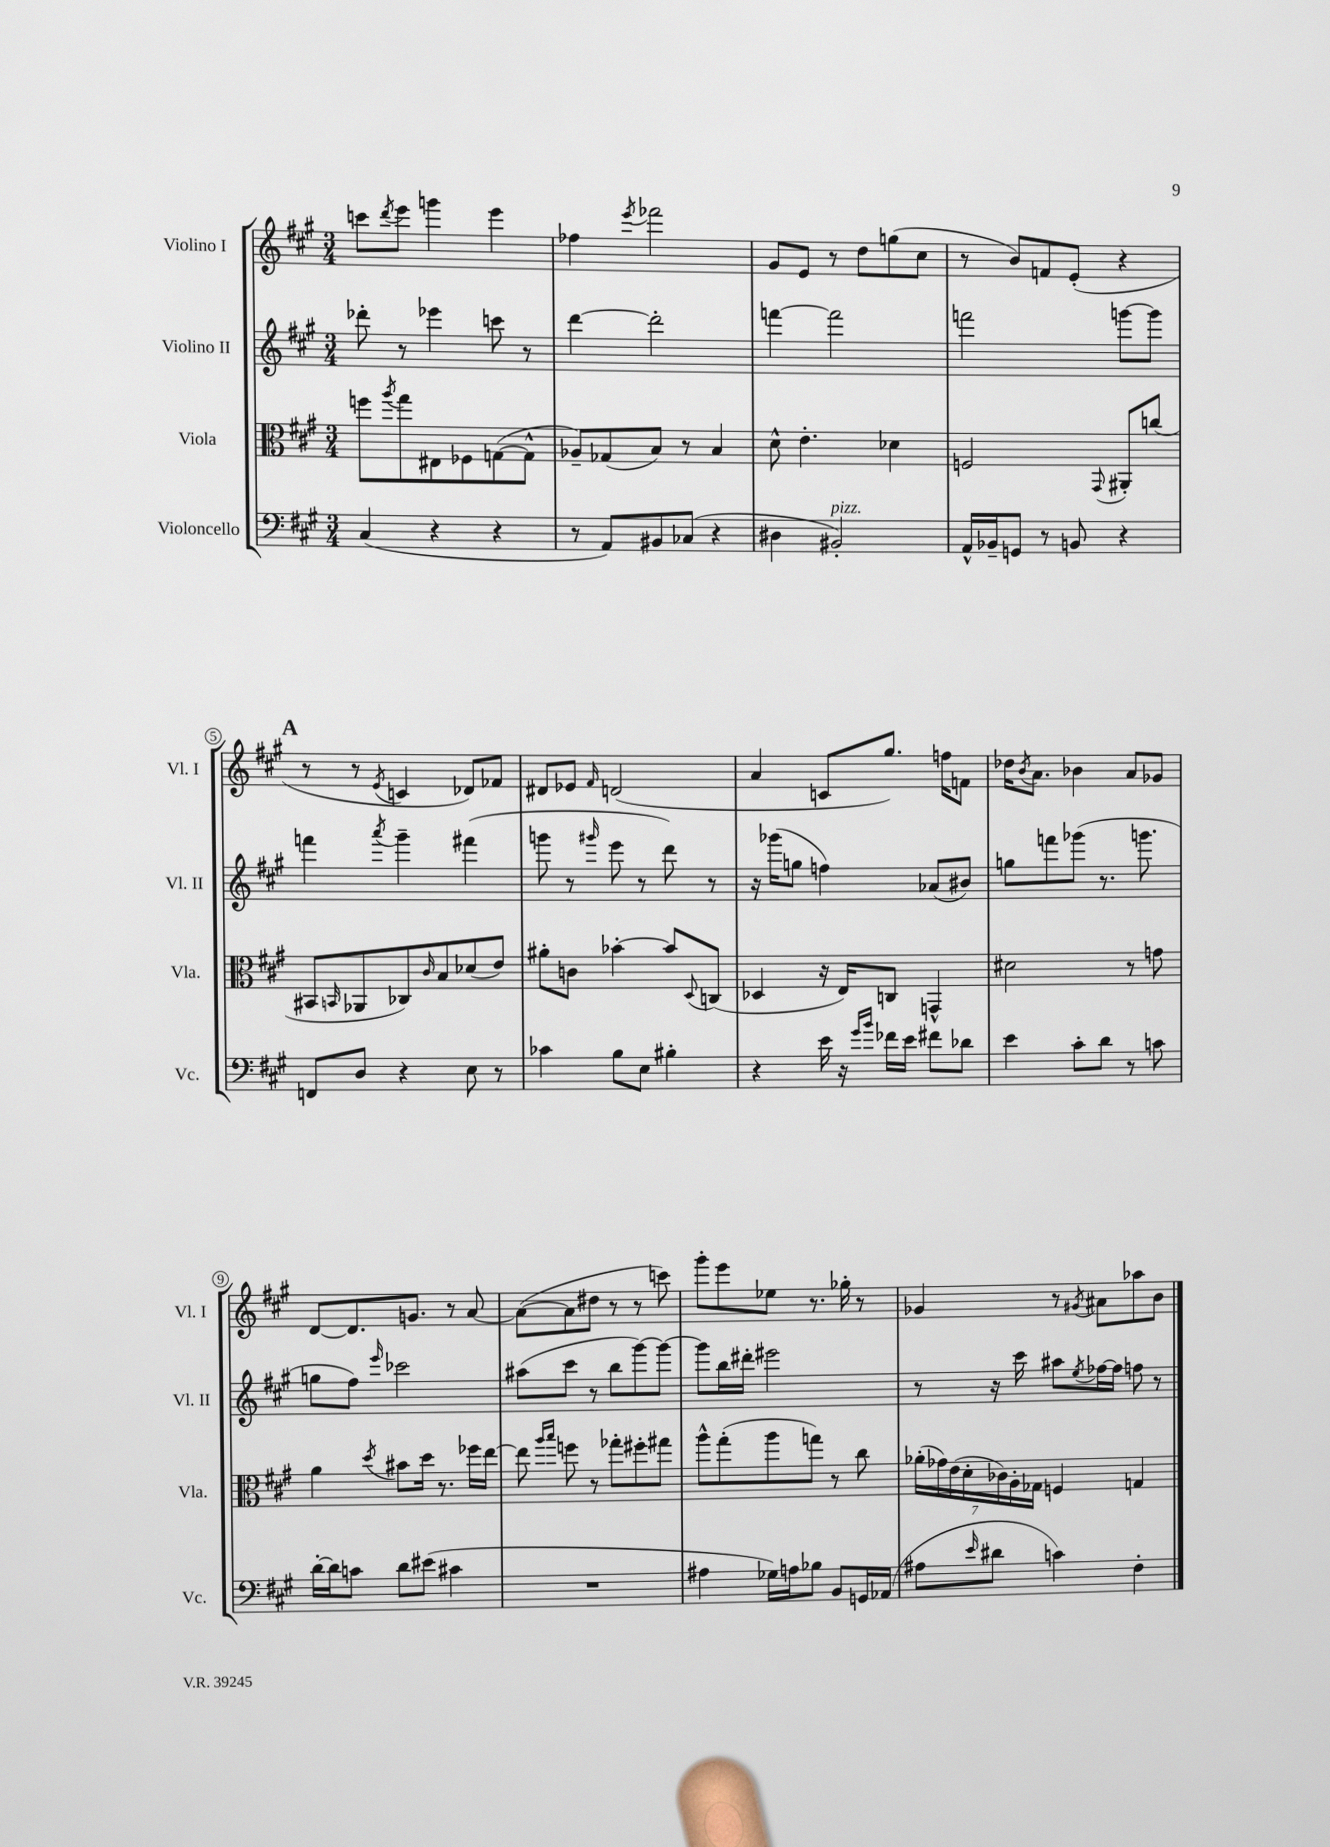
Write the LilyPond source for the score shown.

<<
\new StaffGroup <<
\new Staff = "s0" \with { instrumentName = "Violino I" shortInstrumentName = "Vl. I" } {
    \clef treble \key a \major \numericTimeSignature \time 3/4
    c'''8 \acciaccatura { d'''8 } e'''8 g'''4 e'''4 |
    fes''4 \acciaccatura { e'''8 } fes'''2 |
    gis'8 e'8 r8 d''8 g''8( cis''8 |
    r8 b'8) f'8 e'8-.( r4 |
    \mark \markup { \bold "A" } r8 r8 \acciaccatura { e'8 } c'4 des'8) fes'8 |
    dis'8 ees'8 \grace { fis'16 } d'2( |
    a'4 c'8 gis''8.) f''16 f'8 |
    des''16 \acciaccatura { b'8 } a'8. bes'4 a'8 ges'8 |
    d'8~ d'8. g'8. r8 a'8~ |
    a'8~( a'8 dis''8 r8 r8 c'''8) |
    gis'''8-. e'''8 ees''8 r8. ges''16-. r8 |
    ges'4 r8 \acciaccatura { gis'8 } ais'8 aes''8 b'8 \bar "|." |
}
\new Staff = "s1" \with { instrumentName = "Violino II" shortInstrumentName = "Vl. II" } {
    \clef treble \key a \major \numericTimeSignature \time 3/4
    des'''8-. r8 ees'''4 c'''8 r8 |
    d'''4~ d'''2-. |
    f'''4~ f'''2 |
    f'''2 g'''8~ g'''8 |
    \mark \markup { \bold "A" } f'''4 \acciaccatura { a'''8 } gis'''4-- fis'''4( |
    g'''8 r8 \grace { gis'''16 } e'''8 r8 d'''8) r8 |
    r16 ges'''16( g''8 f''4) aes'8( bis'8) |
    g''8 f'''8 ges'''8( r8. g'''8. |
    g''8 fis''8) \grace { e'''16 } ces'''2 |
    ais''8( cis'''8 r8 b''8 gis'''8~) gis'''8~ |
    gis'''8 b''16 dis'''16-. eis'''2 |
    r8 r16 cis'''16 ais''8 \acciaccatura { e''8 } fes''16~ fes''16 f''8 r8 \bar "|." |
}
\new Staff = "s2" \with { instrumentName = "Viola" shortInstrumentName = "Vla." } {
    \clef alto \key a \major \numericTimeSignature \time 3/4
    f''8 \acciaccatura { a''8 } gis''8 eis8 fes8 g8~( g8-^ |
    aes8--) ges8( b8) r8 b4 |
    d'8-^ e'4.-. des'4 |
    f2 \appoggiatura { gis,8 } ais,8-. c''8( |
    \mark \markup { \bold "A" } bis,8 \grace { b,16 } aes,8 ces8) \grace { cis'16 } b8 des'8( e'8) |
    ais'8-. c'8 bes'4~-. bes'8 \appoggiatura { d8 } c8( |
    des4 r16 e16) c8 g,4-^ |
    dis'2 r8 g'8 |
    a'4 \acciaccatura { d''8 } bis'8 d''16 r8. fes''16 e''16~ |
    e''8 \grace { a''16 b''16 } f''8 r8 ges''8-. fis''8-. gis''8 |
    a''8-^ gis''8-.( a''8 g''8) r8 cis''8 |
    \tuplet 7/4 { aes'16-.( ges'16) e'16( d'16-. ces'16) a16-. ges16 } f4 g4 \bar "|." |
}
\new Staff = "s3" \with { instrumentName = "Violoncello" shortInstrumentName = "Vc." } {
    \clef bass \key a \major \numericTimeSignature \time 3/4
    cis4( r4 r4 |
    r8 a,8) bis,8 ces8( r4 |
    dis4 bis,2-.^\markup { \italic "pizz." }) |
    a,16-^ bes,16-- g,8 r8 b,8 r4 |
    \mark \markup { \bold "A" } f,8 d8 r4 e8 r8 |
    ces'4 b8 e8 bis4-. |
    r4 e'16 r16 \grace { gis'16 b'16 } fes'16 e'16 fis'8 des'8 |
    e'4 cis'8-. d'8 r8 c'8 |
    d'16~-. d'16 c'8 d'8 eis'8( cis'4 |
    R2. |
    ais4 ges16) a16 bes8 b,8 g,16 aes,16( |
    ais8 \grace { e'16 } dis'8 c'4) fis4-. \bar "|." |
}
>>
>>
\layout { \context { \Score \override BarNumber.stencil = #(make-stencil-circler 0.1 0.3 ly:text-interface::print) } }
